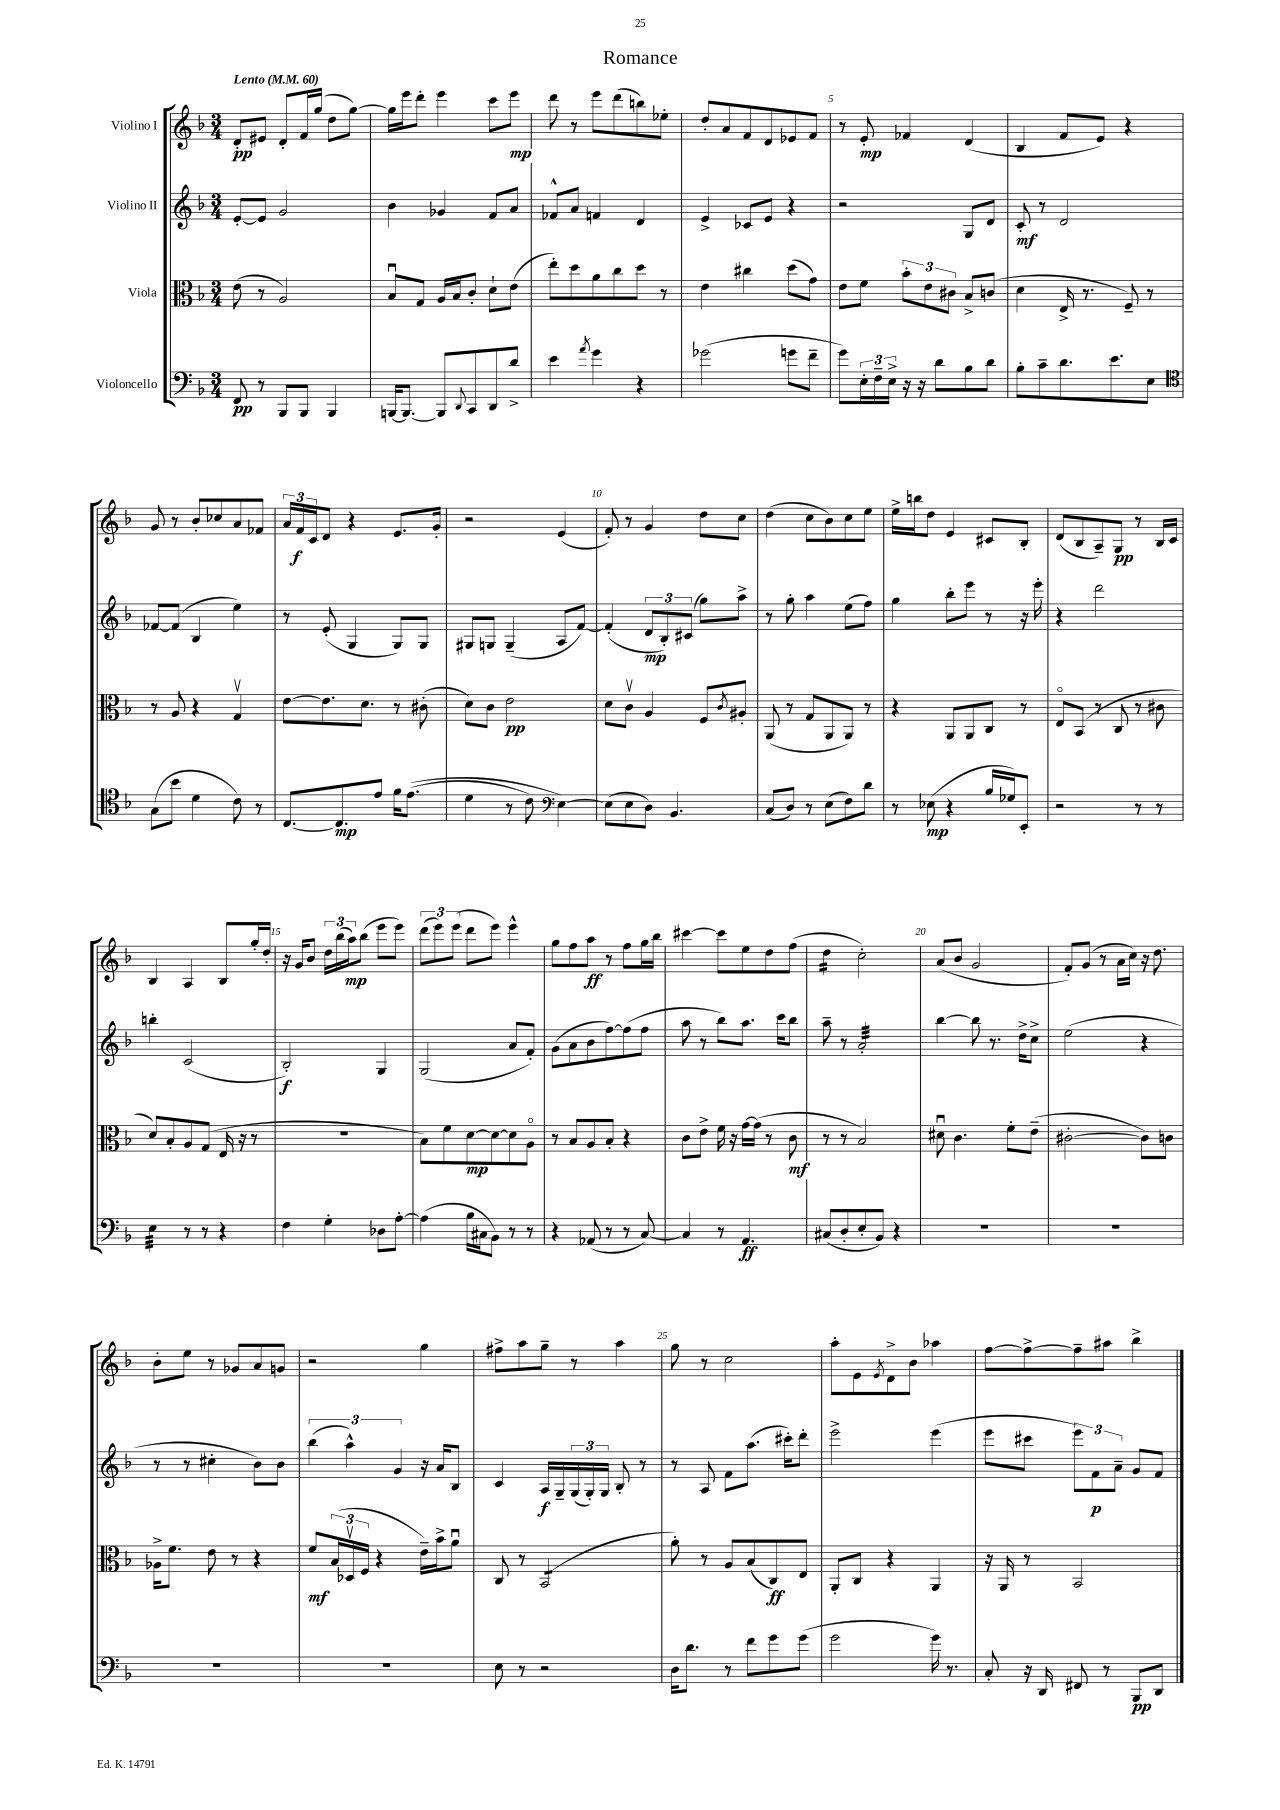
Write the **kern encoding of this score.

**kern	**kern	**kern	**kern
*staff4	*staff3	*staff2	*staff1
*clefF4	*clefC3	*clefG2	*clefG2
*k[b-]	*k[b-]	*k[b-]	*k[b-]
*M3/4	*M3/4	*M3/4	*M3/4
*MM60	*MM60	*MM60	*MM60
8FF	(8e	[8e'	8d'
8r	8r	8e]	8e#
8BBB-	2A)	2g	8d'
8BBB-	.	.	16f
.	.	.	(16gg
4BBB-	.	.	8dd
.	.	.	[8gg)
=	=	=	=
[16BBB	8B-u	4b-	16gg]
8.BBB_	.	.	16eee
.	8G	.	8ddd'
8BBB]	16A	4g-	4eee
.	16B-	.	.
8qqDD	.	.	.
8CC	8c'	.	.
8DD	8d`	8f	8ccc
8d^	(8e	8a	8eee
=	=	=	=
4e	8ee')	8f-^^	8ddd
.	8dd	8a	8r
8qa	.	.	.
4g	8a	4f	8eee
.	8cc	.	(8ddd
4r	8dd	4d	8bb)
.	8r	.	8ee-'
=	=	=	=
(2g-	4e	4e^	8dd'
.	.	.	8a
.	4cc#	8c-	8f
.	.	8e	8d
8g	(8dd	4r	8e-
8f~	8g)	.	8f
=	=	=	=
8g)	8e	2r	8r
24E'	8f	.	8e'
24F~	.	.	.
24E^	.	.	.
16r	12b-'	.	4f-
16r	.	.	.
.	12e	.	.
8d	.	.	.
.	12c#	.	.
8B-	8B-^	8G	(4d
8d	(8c	8d	.
=	=	=	=
8B-'	4d	8c'	4B-
8c~	.	8r	.
8.d	16E^	2d	8f
.	8.r	.	.
.	.	.	8e)
8.e	.	.	.
.	8F~)	.	4r
8E	8r	.	.
=	=	=	=
*clefC4	*	*	*
(8G	8r	[8f-	8g
8b-	8A	(8f-]	8r
4d	4r	4B-	8b-'
.	.	.	8cc-
8c)	4Gv	4ee)	8a
8r	.	.	8f-
=	=	=	=
[8.C	[8e	8r	24a
.	.	.	24f
.	.	.	24c
.	8.e]	(8e'	8d
8.C]	.	.	.
.	.	4G	4r
.	8.d	.	.
8e	.	.	.
16f	8r	8G)	8.e
&((8.e	.	.	.
.	(8c#'	8G	.
.	.	.	16g'
=	=	=	=
4d	8d)	8G#	2r
.	8c	8G	.
8r	2e	(4G~	.
8c)	.	.	.
*clefF4	*	*	*
[4E&)	.	8A	(4e
.	.	[8f)	.
=	=	=	=
(8E]	8d	(4f']	8f')
8E	8cv	.	8r
8D)	4A	12d	4g
.	.	12B-')	.
4.BB-	.	.	.
.	.	(12c#	.
.	8F	8gg)	8dd
.	8qc	.	.
.	8A#'	8aa^	8cc
=	=	=	=
(8C	(8AA	8r	(4dd
8D)	8r	8gg'	.
8r	8G	4aa	8cc
(8E	8AA	.	8b-)
8F)	8AA)	(8ee	8cc
8d	8r	8ff)	8ee
=	=	=	=
8r	4r	4gg	16ee^
.	.	.	16bb
(8E-	.	.	8dd
4r	8AA	8bb-'	4e
.	8AA	8eee	.
16B-	8C	8r	8c#
16G-)	.	.	.
8EE'	8r	16r	8B-'
.	.	16eee'	.
=	=	=	=
2r	8Eo	4r	(8d
.	(8BB-	.	8B-
.	8r	2ddd	8A~)
.	8C	.	8G
8r	8r	.	8r
8r	8c#	.	16B-
.	.	.	16c
=	=	=	=
4E	8d)	4bb'	4B-
.	8B-'	.	.
8r	8A	(2c	4A
8r	(8G	.	.
4r	16E	.	8B-
.	16r	.	.
.	8r	.	16gg'
.	.	.	16dd'
=	=	=	=
4F	2.r	2B-')	16r
.	.	.	16g
.	.	.	8b-
4G'	.	.	24dd
.	.	.	(24bb-
.	.	.	24aa)
.	.	.	(8bb-
8D-	.	4G	8eee
[8A'	.	.	8eee)
=	=	=	=
(4A]	8B-)	(2G	(12ddd
.	.	.	12eee)
.	8f	.	.
.	.	.	(12eee
16B-	[8d	.	8ddd
16C#	.	.	.
8BB-)	8d_	.	8eee)
8r	8d]	8a	4eee^^
8r	8Ao	8f')	.
=	=	=	=
4r	8r	(8g	8gg
.	8B-	8a	8ff
(8AA-	8A	8b-	8aa
8r	8B-'	[8ff)	8r
8r	4r	(8ff]	8ff
[8C)	.	8ff	16gg
.	.	.	16bb-
=	=	=	=
4C]	8c	8aa	[4ccc#
.	8e^	8r	.
8r	16f	8bb-)	8ccc#]
.	16r	.	.
4.AA	[16g	8.aa	8ee
.	(16g]	.	.
.	8r	.	8dd
.	.	16ccc	.
.	8c	8bb-	(8ff
=	=	=	=
(8C#	8r	8aa~	4dd
8D'	8r	8r	.
8E'	2B-)	2a'	2cc')
8BB-)	.	.	.
4r	.	.	.
=	=	=	=
2.r	8d#u	[4bb-	(8a
.	4.c	.	8b-
.	.	8bb-]	2g
.	.	8.r	.
.	8f'	.	.
.	.	16dd^	.
.	(8e~	8cc^	.
=	=	=	=
2.r	[2c#'	(2ee	8f')
.	.	.	(8g
.	.	.	8r
.	.	.	16a
.	.	.	16cc)
.	8c#])	4r	16r
.	.	.	8.dd
.	8c	.	.
=	=	=	=
2.r	16A-^	8r	8b-'
.	8.f	.	.
.	.	8r	8ee
.	8e	4cc#'	8r
.	8r	.	8g-
.	4r	8b-)	8a
.	.	8b-	8g
=	=	=	=
2.r	8f	(6bb-	2r
.	(24B-	.	.
.	24D-v	6aa^^)	.
.	24F	.	.
.	4r	.	.
.	.	6g	.
.	16e~)	16r	4gg
.	16b-^	16a	.
.	8au	8B-	.
=	=	=	=
8E	8C	4c	8ff#^
8r	8r	.	8aa
2r	(2BB-	16A	8gg~
.	.	16G~	.
.	.	(24G	8r
.	.	24G')	.
.	.	24G	.
.	.	8B-'	4aa
.	.	8r	.
=	=	=	=
16D	8a')	8r	8gg
8.d	.	.	.
.	8r	8A	8r
8r	8A	8f	2cc
8f	(8B-	(8.aa	.
8g	8C)	.	.
.	.	16ccc#')	.
(8g	8E	8ddd'	.
=	=	=	=
2g	8AA'	2eee^	8aa'
.	8C	.	8e
.	.	.	8qe
.	4r	.	8d^
.	.	.	8b-
16g)	4AA	(4eee	4aa-
8.r	.	.	.
=	=	=	=
8C'	16r	8eee	[8ff
.	16AA	.	.
16r	8r	8ccc#	8ff^_
16DD	.	.	.
8FF#	2BB-	12eee)	8ff~]
.	.	12f	.
8r	.	.	8aa#
.	.	12a~	.
8BBB-	.	8g	4bb-^
8DD	.	8f	.
==	==	==	==
*-	*-	*-	*-
